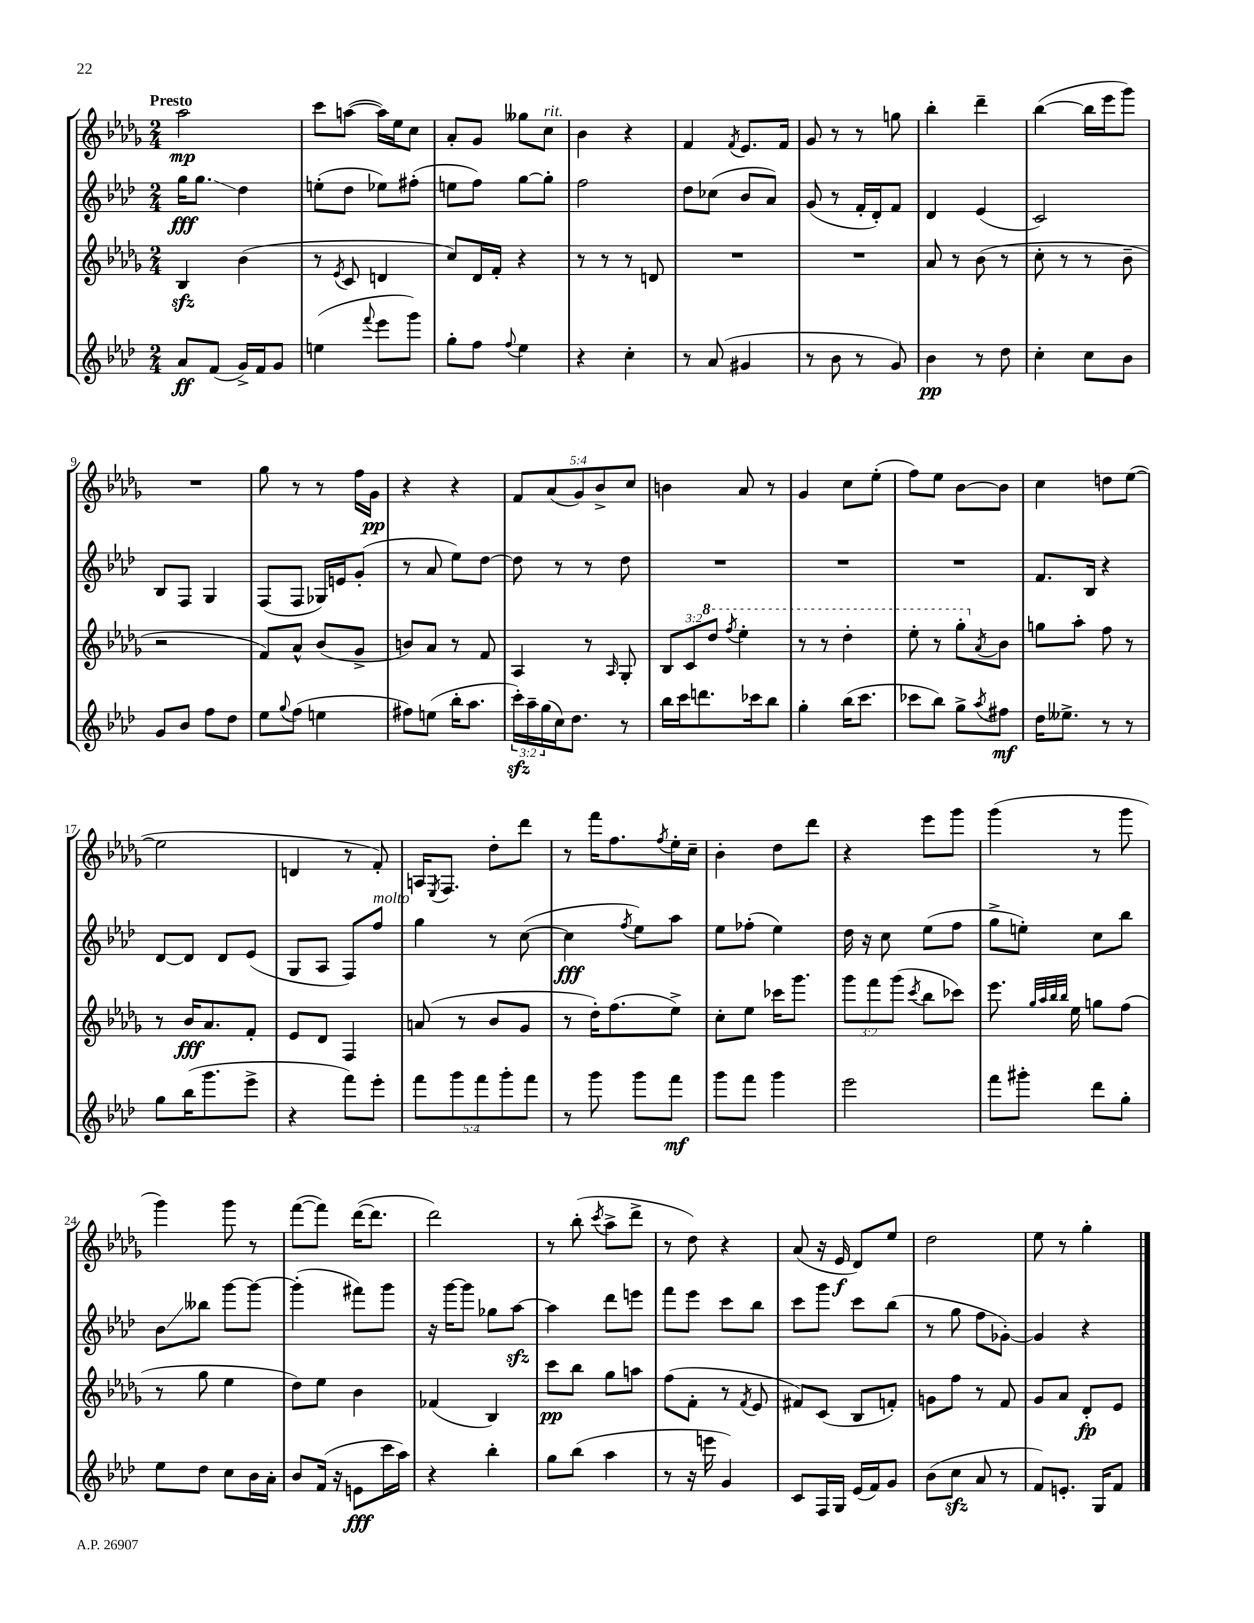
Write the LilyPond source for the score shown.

<<
\new StaffGroup <<
\new Staff = "s0" {
    \clef treble \key des \major \numericTimeSignature \time 2/4 \override Staff.TupletNumber.text = #tuplet-number::calc-fraction-text \tempo "Presto"
    aes''2\mp |
    c'''8 a''8~( a''16) ees''16 c''8 |
    aes'8-. ges'8 geses''8 c''8^\markup { \italic "rit." } |
    bes'4 r4 |
    f'4 \acciaccatura { f'8 } ees'8. f'16 |
    ges'8 r8 r8 g''8 |
    bes''4-. des'''4-- |
    bes''4~( bes''16 ees'''16 ges'''8) |
    R2 |
    ges''8 r8 r8 f''16 ges'16\pp |
    r4 r4 |
    \tuplet 5/4 { f'8 aes'8( ges'8) bes'8-> c''8 } |
    b'4 aes'8 r8 |
    ges'4 c''8 ees''8-.( |
    f''8) ees''8 bes'8~ bes'8 |
    c''4 d''8 ees''8~( |
    ees''2 |
    d'4 r8 f'8-.) |
    a16 \acciaccatura { ees8 } f8. des''8-. des'''8 |
    r8 f'''16 f''8. \acciaccatura { f''8 } ees''16-. c''16-- |
    bes'4-. des''8 des'''8 |
    r4 ees'''8 ges'''8 |
    ges'''4( r8 ges'''8 |
    ges'''4) ges'''8 r8 |
    f'''8~( f'''8) des'''16~( des'''8. |
    des'''2) |
    r8 bes''8-.( \acciaccatura { c'''8 } aes''8-> des'''8-> |
    r8 des''8) r4 |
    aes'8( r16 ees'16\f des'8) ees''8 |
    des''2 |
    ees''8 r8 ges''4-. \bar "|." |
}
\new Staff = "s1" {
    \clef treble \key aes \major \numericTimeSignature \time 2/4
    g''16\fff g''8.\glissando des''4 |
    e''8-.( des''8 ees''8) fis''8-.( |
    e''8 f''8) g''8~ g''8-. |
    f''2 |
    des''8 ces''8( bes'8 aes'8) |
    g'8( r8 f'16-. des'16-.) f'8 |
    des'4 ees'4( |
    c'2) |
    bes8 f8 g4 |
    f8( f8 ges16) e'16 g'8-.( |
    r8 aes'8 ees''8) des''8~ |
    des''8 r8 r8 des''8 |
    R2 |
    R2 |
    R2 |
    f'8. bes16 r4 |
    des'8~ des'8 des'8 ees'8( |
    g8 aes8 f8) f''8^\markup { \italic "molto" } |
    g''4 r8 c''8~( |
    c''4\fff \acciaccatura { f''8 } ees''8) aes''8 |
    ees''8 fes''8-.( ees''4) |
    des''16 r16 c''8 ees''8( f''8 |
    g''8-> e''8-.) c''8 bes''8 |
    bes'8\glissando beses''8 g'''8~ g'''8~ |
    g'''4-.( fis'''8) g'''8 |
    r16 g'''16~ g'''8 ges''8 aes''8~\sfz |
    aes''4 des'''8 e'''8 |
    f'''8 ees'''8 c'''8 bes''8 |
    c'''8 g'''8 c'''8 bes''8( |
    r8 g''8 f''8 ges'8~-.) |
    ges'4 r4 \bar "|." |
}
\new Staff = "s2" {
    \clef treble \key des \major \numericTimeSignature \time 2/4 \override Staff.TupletNumber.text = #tuplet-number::calc-fraction-text
    bes4\sfz bes'4( |
    r8 \acciaccatura { ees'8 } c'8 d'4 |
    c''8) des'16 f'16-. r4 |
    r8 r8 r8 d'8 |
    R2 |
    R2 |
    aes'8 r8 bes'8( r8 |
    c''8-. r8 r8 bes'8-- |
    r2 |
    f'8) aes'8-^ bes'8( ges'8-> |
    b'8) aes'8 r8 f'8 |
    aes4 r8 \grace { aes16 } ges8-. |
    \tuplet 3/2 { bes8 c'8 \ottava #1 des'''8 } \acciaccatura { f'''8 } ees'''4-. |
    r8 r8 des'''4-. |
    ees'''8-. r8 ges'''8-. \ottava #0 \acciaccatura { aes'8 } bes'8 |
    g''8 aes''8-. f''8 r8 |
    r8 bes'16\fff aes'8. f'8-. |
    ees'8 des'8 f4 |
    a'8( r8 bes'8 ges'8 |
    r8 des''16-.) f''8.( ees''8->) |
    c''8-. ees''8 ces'''16 ges'''8. |
    \tuplet 3/2 { ges'''8 f'''8 ges'''8( } \acciaccatura { c'''8 } bes''8 ces'''8) |
    ees'''8. \grace { ges''32 aes''32 bes''32 bes''32 } ees''16 g''8 f''8( |
    r8 ges''8 ees''4 |
    des''8) ees''8 bes'4 |
    fes'4( bes4) |
    c'''8\pp bes''8 ges''8 a''8 |
    f''8( f'8-. r8 \acciaccatura { f'8 } ees'8 |
    fis'8) c'8( bes8 f'8-.) |
    g'8 f''8 r8 f'8 |
    ges'8 aes'8 des'8-.\fp ees'8 \bar "|." |
}
\new Staff = "s3" {
    \clef treble \key aes \major \numericTimeSignature \time 2/4 \override Staff.TupletNumber.text = #tuplet-number::calc-fraction-text
    aes'8\ff f'8( g'16->) f'16 g'8 |
    e''4( \appoggiatura { f'''8 } ees'''8 g'''8) |
    g''8-. f''8 \appoggiatura { f''8 } ees''4 |
    r4 c''4-. |
    r8 aes'8( gis'4 |
    r8 bes'8 r8 g'8) |
    bes'4\pp r8 des''8 |
    c''4-. c''8 bes'8 |
    g'8 bes'8 f''8 des''8 |
    ees''8 \appoggiatura { g''8 } f''8( e''4 |
    fis''8) e''8( bes''16-. aes''8. |
    \tuplet 3/2 { c'''16-.\sfz) aes''16-- g''16( } c''16) des''8. r8 |
    bes''16 c'''16 d'''8. ces'''16 bes''8 |
    g''4-. bes''16( c'''8. |
    ces'''8 bes''8) g''8-> \acciaccatura { aes''8 } fis''8\mf |
    des''16 eeses''8.-> r8 r8 |
    g''8 bes''16( g'''8. ees'''8-> |
    r4 f'''8) ees'''8-. |
    \tuplet 5/4 { f'''8 g'''8 f'''8 g'''8-. f'''8 } |
    r8 g'''8 g'''8 f'''8\mf |
    g'''8 f'''8 g'''4 |
    ees'''2 |
    f'''8 gis'''8-. des'''8 g''8-. |
    ees''8 des''8 c''8 bes'16 aes'16-. |
    bes'8 f'16( r16 e'8\fff c'''16 aes''16) |
    r4 bes''4-. |
    g''8 bes''8( aes''4 |
    r8 r16 e'''16 g'4) |
    c'8 f16 g16 ees'16( f'16) g'8 |
    bes'8( c''8\sfz aes'8 r8 |
    f'8) e'8.-. g16 f'8 \bar "|." |
}
>>
>>
